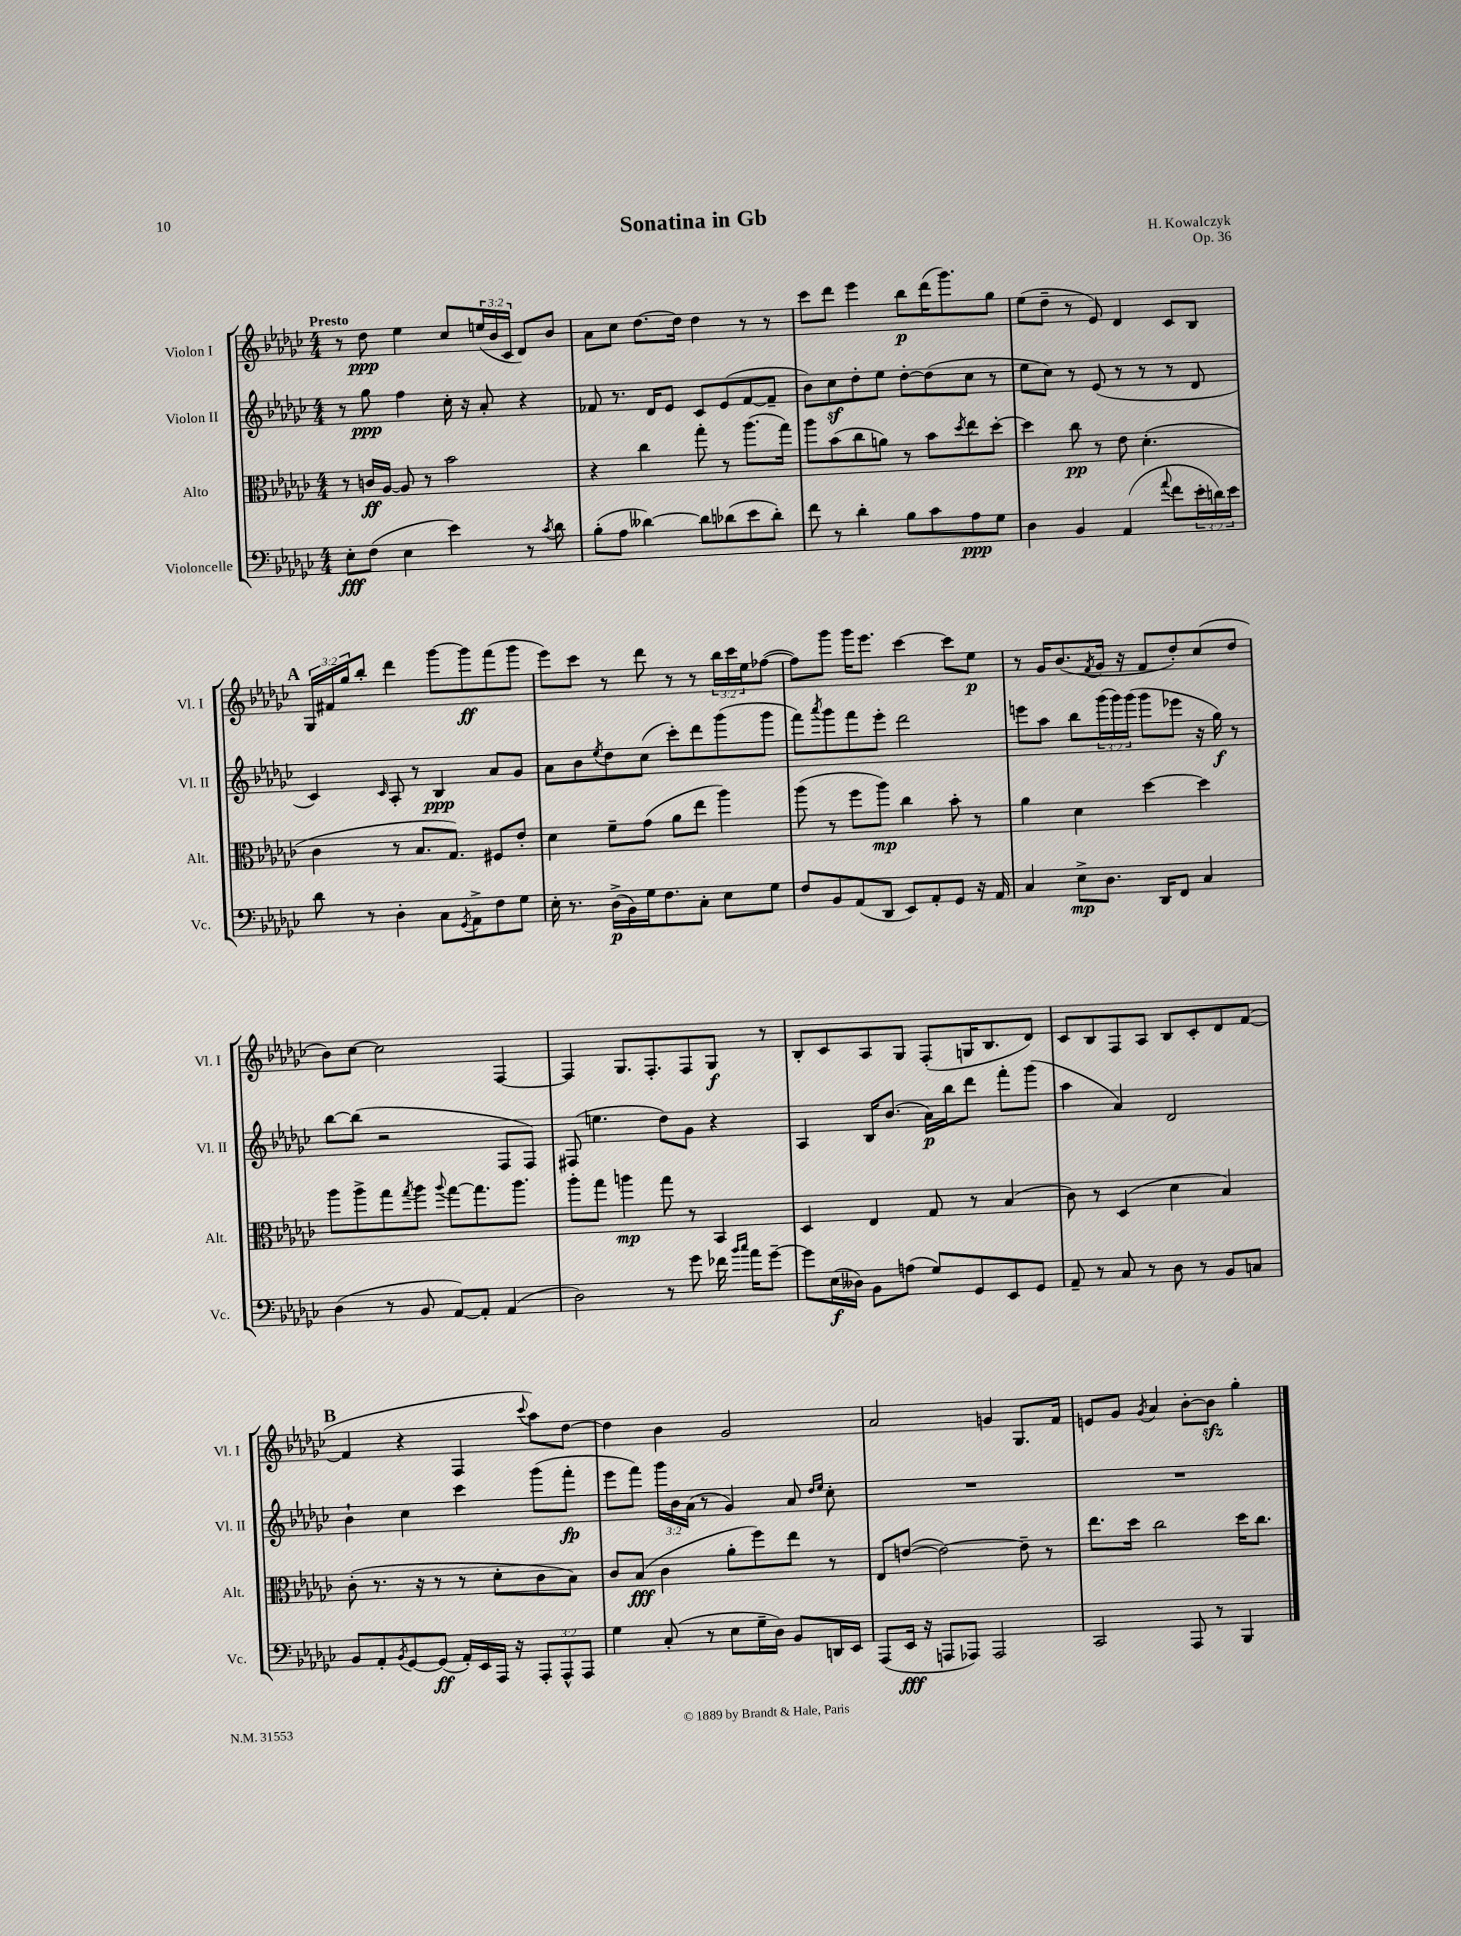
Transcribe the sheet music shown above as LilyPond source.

\header { title = "Sonatina in Gb" composer = "H. Kowalczyk" opus = "Op. 36" }
<<
\new StaffGroup <<
\new Staff = "s0" \with { instrumentName = "Violon I" shortInstrumentName = "Vl. I" } {
    \clef treble \key ges \major \numericTimeSignature \time 4/4 \override Staff.TupletNumber.text = #tuplet-number::calc-fraction-text \tempo "Presto"
    r8 des''8\ppp ees''4 ces''8 \tuplet 3/2 { e''16( bes'16 ces'16 } des'8) bes'8 |
    aes'8 ces''8 des''8.~ des''16 des''4 r8 r8 |
    ces'''8 des'''8 ees'''4 bes''8\p des'''16( ges'''8.) ges''8 |
    ees''8( des''8-- r8 ees'8) des'4 ces'8 bes8 |
    \mark \markup { \bold "A" } \tuplet 3/2 { ges16 fis'16 ges''16 } bes''8-. des'''4 ges'''8~ ges'''8\ff f'''8( ges'''8 |
    ees'''8) ces'''8 r8 des'''8 r8 r8 \tuplet 3/2 { bes''16 ces'''16 ees''16 } fes''8~( |
    fes''8) ges'''8 ges'''16 ees'''8. ces'''4~ ces'''8 ees''8\p |
    r8 ges'16 bes'8.( \acciaccatura { f'8 } ges'16 r16 f'8 des''8-.) ces''8( des''8 |
    bes'8) ces''8~ ces''2 f4~ |
    f4 ges8. f8.-. f8 ges8\f r8 |
    bes8-. ces'8 aes8 ges8 f8-.( g16 bes8. des'8) |
    ces'8 bes8 f8 aes8 bes8 ces'8-. des'8 f'8~( |
    \mark \markup { \bold "B" } f'4 r4 f4 \appoggiatura { ces'''8 } aes''8) des''8~ |
    des''4 bes'4 ges'2 |
    aes'2 g'4 ges8. f'16 |
    e'8 ges'8 \acciaccatura { ges'8 } aes'4 bes'8~-. bes'8\sfz ges''4-. \bar "|." |
}
\new Staff = "s1" \with { instrumentName = "Violon II" shortInstrumentName = "Vl. II" } {
    \clef treble \key ges \major \numericTimeSignature \time 4/4 \override Staff.TupletNumber.text = #tuplet-number::calc-fraction-text
    r8 ges''8\ppp f''4 ces''16-. r16 aes'8-. r4 |
    fes'8 r8. des'16 ees'8 ces'8 ees'8( fes'8~ fes'8-- |
    bes'8) ces''8\sf des''8-. ees''8 des''8~-. des''8( ces''8 r8 |
    ees''8 ces''8) r8 ees'8( r8 r8 r8 des'8 |
    \mark \markup { \bold "A" } ces'4) \grace { ces'16 } aes8-. r8 bes4\ppp aes'8 ges'8 |
    aes'8 bes'8 \acciaccatura { ees''8 } des''8 ces''8( ces'''8-.) des'''8 ges'''8( ges'''8 |
    f'''8) \acciaccatura { aes'''8 } ges'''8 f'''8 ees'''8-. des'''2 |
    e'''8 aes''8 bes''8 \tuplet 3/2 { ges'''16( ges'''16) ges'''16( } ges'''8 ees'''8 r16 ges''16\f) r8 |
    bes''8~ bes''8( r2 f8 f8) |
    fis8( e''4. des''8) ges'8 r4 |
    aes4 bes16 bes'8.( aes'16\p) bes''16 des'''8 f'''8-. ges'''8( |
    aes''4 aes'4) des'2 |
    \mark \markup { \bold "B" } bes'4-! ces''4 ces'''4 ges'''8( f'''8-.\fp |
    ees'''8 f'''8) \tuplet 3/2 { ges'''16 bes'16 aes'16( } r8 ges'4) aes'8 \grace { des''16 ees''16 } ces''8-. |
    R1 |
    R1 \bar "|." |
}
\new Staff = "s2" \with { instrumentName = "Alto" shortInstrumentName = "Alt." } {
    \clef alto \key ges \major \numericTimeSignature \time 4/4
    r8 c'16\ff aes16~ aes8 r8 bes'2 |
    r4 ces''4 ges''8-. r8 aes''8.( ges''16) |
    aes''8 bes'8( ces''8 a'8) r8 bes'8 \acciaccatura { des''8 } ees''8 des''8~-. |
    des''4 ces''8\pp r8 ees'8 des'4.-.( |
    \mark \markup { \bold "A" } ces'4 r8 bes8. ges8.) fis8 ees'8-. |
    des'4 f'8-- ges'8( aes'8 ees''8 aes''4) |
    aes''8( r8 f''8 aes''8\mp) ces''4 bes'8-. r8 |
    aes'4 des'4 des''4~ des''4 |
    aes''8 aes''8-> ges''8 \acciaccatura { ges''8 } aes''8 \appoggiatura { aes''8 } ges''8~ ges''8. aes''8. |
    aes''8-. ges''8 a''4\mp ges''8 r8 bes,4 |
    des4 ees4 ges8 r8 bes4( |
    ces'8) r8 des4( des'4 bes4) |
    \mark \markup { \bold "B" } ces'8-.( r8. r16 r8 r8 des'8-. ces'8 bes8) |
    ces'8 bes8\fff( ces'4 aes'8-. f''8) ees''8 r8 |
    ees8 e'8~( e'2~) e'8-- r8 |
    ees''8. des''16 ces''2 des''16 ces''8. \bar "|." |
}
\new Staff = "s3" \with { instrumentName = "Violoncelle" shortInstrumentName = "Vc." } {
    \clef bass \key ges \major \numericTimeSignature \time 4/4 \override Staff.TupletNumber.text = #tuplet-number::calc-fraction-text
    ees8-.\fff f8( ees4 ees'4) r8 \acciaccatura { ces'8 } des'8 |
    bes8-.( aes8 deses'4~) deses'8 des'8( ees'8 des'8-.) |
    f'8 r8 des'4-. bes8 ces'8 aes8\ppp ges8 |
    des4 bes,4 aes,4( \appoggiatura { aes'8 } f'8 \tuplet 3/2 { ees'16-. d'16) ees'16 } |
    \mark \markup { \bold "A" } des'8 r8 des4-. ces8 \acciaccatura { ges,8 } aes,8-> f8 ges8 |
    ees16-. r8. des16->\p( bes,16) ges16 f8. ces8-. ees8 ges8 |
    f8 bes,8 aes,8( des,8 ees,8) aes,8-. ges,8 r16 aes,16 |
    ces4 ees8->\mp des8. des,16 f,8 ces4 |
    des4( r8 bes,8 aes,8~) aes,8-. aes,4( |
    des2) r8 ges'8 fes'16 \grace { bes'16 ces''16 } aes'16 ges'8~-- |
    ges'8 ees16\f( deses16) bes,8 a8( ges8) ges,8 ees,8 ges,8 |
    aes,8-- r8 ces8 r8 des8 r8 bes,8 c8 |
    \mark \markup { \bold "B" } bes,8 aes,8-. \acciaccatura { bes,8 } ges,8~ ges,8\ff( aes,16-.) ees,16 aes,,16 r16 \tuplet 3/2 { aes,,8-. aes,,8-^ aes,,8 } |
    ges4 ces8-.( r8 ees8 ges16-- des16) bes,8 d,16 ees,16 |
    aes,,8( ees,16\fff r16 a,,8 aes,,8) aes,,2 |
    ces,2 aes,,8 r8 bes,,4 \bar "|." |
}
>>
>>
\layout { \context { \Score \remove "Bar_number_engraver" } }
